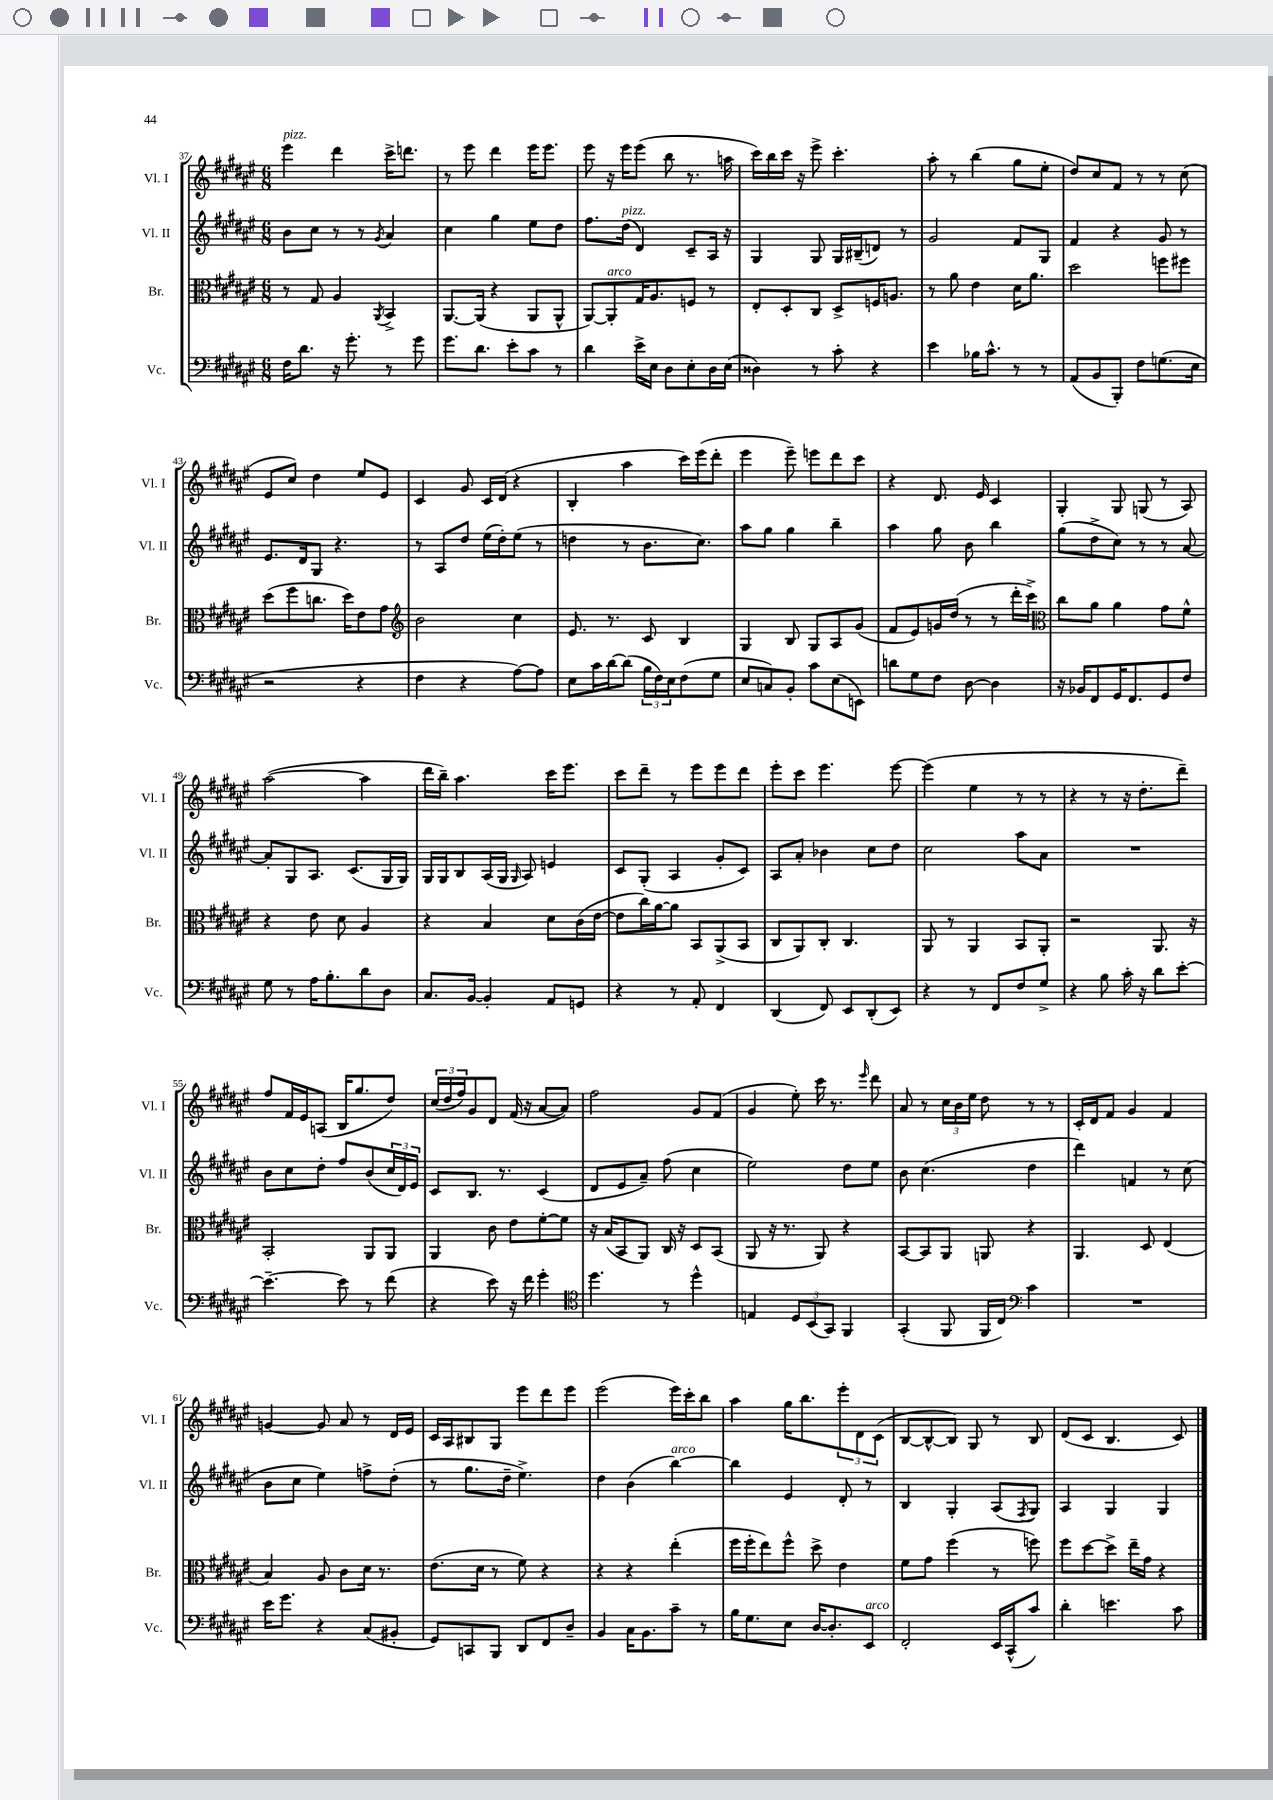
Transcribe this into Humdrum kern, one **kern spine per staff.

**kern	**kern	**kern	**kern
*part4	*part3	*part2	*part1
*staff4	*staff3	*staff2	*staff1
*I"Vc.	*I"Br.	*I"Vl. II	*I"Vl. I
*I'Vc.	*I'Br.	*I'Vl. II	*I'Vl. I
*clefF4	*clefC3	*clefG2	*clefG2
*k[f#c#g#d#a#e#]	*k[f#c#g#d#a#e#]	*k[f#c#g#d#a#e#]	*k[f#c#g#d#a#e#]
*M6/8	*M6/8	*M6/8	*M6/8
=37	=37	=37	=37
!	!	!	!LO:TX:a:i:t=pizz.
16F#\KL	8r	8b\L	4eee#\
8.d#\J	.	.	.
.	8G#/	8cc#\J	.
16r	4A#/	8r	4ddd#\
8.g#'\	.	.	.
.	.	8r	.
.	8qAA#/	8qg#/	.
8r	4BB^/	4a#/	16ccc#^\KL
.	.	.	8.dddn\J
8g#\	.	.	.
=38	=38	=38	=38
8.g#\L	[8.AA#/L	4cc#\	8r
.	.	.	8eee#\
8.d#\J	(16AA#/Jk]	.	.
.	4r	4gg#\	4ddd#\
8e#'\L	.	.	.
8c#\J	8AA#/L	8ee#\L	16eee#\KL
.	.	.	8.eee#\J
8r	8AA#^^/J	8dd#\J	.
=39	=39	=39	=39
4d#\	[8AA#/L)	8.ff#\L	8eee#\
!	!LO:TX:a:i:t=arco	!	!
.	8AA#'/]	.	16r
!	!	!LO:TX:a:i:t=pizz.	!
.	.	(16dd#\Jk	16eee#\KL
16e#^\LL	16G#/K	4d#/)	(8eee#\J
16E#\JJ	8.A#/	.	.
8D#\L	.	.	8bb\
8E#'\	8Fn/J	8c#~/L	8.r
16D#\L	8r	16A#/Jk	.
(16E#\JJ	.	16r	16aan\
=40	=40	=40	=40
4D##X\)	8E#'/L	4G#/	16ccc#\LL)
.	.	.	16bb\
.	8D#'/	.	16ccc#\JJ
.	.	.	16r
8r	8C#/J	8G#/	8eee#^\
8c#'\	8D#^/L	16G#/LL	4.ccc#'\
.	.	(16B#X~/J	.
4r	16Fn/K	8dn/J)	.
.	8.An/J	.	.
.	.	8r	.
=41	=41	=41	=41
4e#\	8r	2g#/	8aa#'\
.	8a#\	.	8r
16B-X\KL	4e#\	.	(4bb\
8.c#^^\J	.	.	.
8r	16d#\KL	8f#/L	8gg#\L
.	8.a#\J	.	.
8r	.	8G#/J	8ee#'\J
=42	=42	=42	=42
(8AA#/L	2dd#\	4f#/	8dd#/L)
8BB/	.	.	8cc#/
8BBB'/J)	.	4r	8f#/J
8F#\L	.	.	8r
(8.Gn\	8ffn\L	8g#/	8r
.	8ff#X\J	8r	(8cc#\
16E#\Jk	.	.	.
!!LO:LB:g=z
=43	=43	=43	=43
2r	(8dd#\L	8.e#/L	8e#/L
.	8ff#\	.	8cc#/J)
.	.	16d#/k	.
.	8.ccn\J	8G#/J	4dd#\
.	.	4.r	.
.	16dd#\KL)	.	.
4r	8e#\	.	8ee#/L
.	8g#\J	.	8e#/J
=44	=44	=44	=44
*	*clefG2	*	*
4F#\	2b\	8r	4c#/
.	.	8A#/L	.
4r	.	8dd#/J	8g#/
.	.	(16ee#\LL	16c#/LL
.	.	16dd#'\J)	(16d#/JJ
[8A#\L)	4cc#\	(8ee#\J	4r
8A#\J]	.	8r	.
=45	=45	=45	=45
8E#\L	8.e#/	4ddn\	4B'/
16c#\L	.	.	.
[16d#\J	8.r	.	.
(8d#\J]	.	8r	4aa#\
24B\LL	8c#/	8.b\L	.
24F#\)	.	.	.
24E#\J	.	.	.
(8F#\	4B/	.	16ccc#\LL)
.	.	8.cc#\J)	(16eee#\J
8G#\J	.	.	8ddd#'\J
=46	=46	=46	=46
8E#/L	4G#/	8aa#\L	4eee#\
8Cn/)	.	8gg#\J	.
8BB'/J	8B/	4gg#\	8eee#~\)
8c#\L	8G#/L	.	8eeen\L
(8E#\	8A#/	4bb~\	8ddd#\
8EEn\J)	(8g#/J	.	8ccc#\J
=47	=47	=47	=47
8dn\L	8f#/L	4aa#\	4r
8G#\	8e#/)	.	.
8F#\J	16gn/L	8gg#\	8.d#/
.	(16dd#/JJ	.	.
[8D#\	8r	8b\	.
.	.	.	16e#/
4D#\]	8r	4bb\	4c#/
.	16ddd#'\LL	.	.
.	16ccc#^\JJ)	.	.
=48	=48	=48	=48
*	*clefC3	*	*
16r	8cc#\L	(8gg#\L	4G#'/
16BB-X/KL	.	.	.
8FF#/	8a#\J	8dd#^\	.
16GG#/K	4a#\	8cc#\J)	8G#/
8.FF#/	.	.	.
.	.	8r	(8Gn/
8GG#/	8g#\L	8r	8r
8F#/J	8f#^^\J	[8a#/	8A#/)
!!LO:LB:g=z
=49	=49	=49	=49
8G#\	4r	8a#'/L]	([2aa#\
8r	.	8G#/	.
16A#\KL	8e#\	8.A#/J	.
8.B'\	.	.	.
.	8d#\	.	.
.	.	(8.c#/L	.
8d#\	4A#/	.	4aa#\]
8D#\J	.	16G#/L	.
.	.	16G#/JJ)	.
=50	=50	=50	=50
8.C#/L	4r	16G#/LL	16ddd#\LL
.	.	16G#/J	16bb~\JJ)
.	.	8B/	4.aa#\
[16BB/Jk	.	.	.
4BB'/]	4B/	(16A#/L	.
.	.	16G#/JJ	.
.	.	16qqG#/	.
.	.	8A#/)	.
8AA#/L	8d#\L	4en/	16ccc#\KL
.	.	.	8.eee#\J
8GGn/J	(16c#\L	.	.
.	[16e#\JJ	.	.
=51	=51	=51	=51
4r	8e#\L]	8c#/L	8ccc#\L
.	16cc#\L)	(8G#'/J	8ddd#~\J
.	[16a#\J	.	.
8r	8a#\J]	4A#/	8r
8AA#'/	8BB/L	.	8eee#\L
4FF#/	(8AA#^/	8g#'/L	8eee#\
.	8BB/J	8c#/J)	8ddd#\J
=52	=52	=52	=52
(4DD#/	8C#/L	8A#/L	8eee#'\L
.	8AA#/)	8a#'/J	8ccc#\J
8FF#/)	8C#'/J	4b-X\	4.eee#\
8EE#/L	4.C#/	.	.
(8DD#'/	.	8cc#\L	.
8EE#/J)	.	8dd#\J	[8eee#\
=53	=53	=53	=53
4r	8AA#/	2cc#\	(4eee#\]
.	8r	.	.
8r	4AA#/	.	4ee#\
8FF#/L	.	.	.
8F#/	8BB/L	8aa#\L	8r
8G#^/J	8AA#'/J	8a#\J	8r
=54	=54	=54	=54
4r	2r	2.r	4r
8B\	.	.	8r
16c#'\	.	.	16r
16r	.	.	8.dd#'\L
8d#\L	8.AA#/	.	.
[8e#'\J	.	.	8ddd#~\J)
.	16r	.	.
!!LO:LB:g=z
=55	=55	=55	=55
4.e#~\_	2BB'/	8b\L	8ff#/L
.	.	8cc#\	16f#/L
.	.	.	16e#/J
.	.	8dd#'\J	(8An/J
8e#\]	.	8ff#/L	16B/KL
.	.	.	8.gg#/
8r	8AA#/L	(8b/	.
(8f#\	8AA#/J	24cc#/L	8dd#/J)
.	.	24d#/)	.
.	.	24e#/JJ	.
=56	=56	=56	=56
4r	4AA#/	8c#/L	(24cc#/LL
.	.	.	24dd#/
.	.	.	24ff#/J)
.	.	8.B/J	8g#/
8e#\)	8c#\	.	8d#/J
.	.	8.r	.
16r	8e#\L	.	(16f#/
16f#\	.	.	16r
4g#'\	[8f#'\	(4c#/	[8a#/L
.	8f#\J]	.	8a#/J])
=57	=57	=57	=57
*clefC4	*	*	*
4.dd#\	16r	8d#/L	2ff#\
.	(16B/KL	.	.
.	8BB/	8e#/	.
.	8AA#/J)	8a#~/J)	.
8r	16C#/	(8ff#\	.
.	16r	.	.
4dd#^^\	8D#/L	4cc#\	8g#/L
.	(8BB/J	.	(8f#/J
=58	=58	=58	=58
4En/	8AA#/	2ee#\)	4g#/
.	16r	.	.
.	8.r	.	.
12D#/L	.	.	8ee#'\)
(12BB/	.	.	.
.	8AA#/)	.	16ccc#\
12GG#/J)	.	.	.
.	.	.	8.r
4FF#/	4r	8dd#\L	.
.	.	.	16qqeee#/
.	.	8ee#\J	8ddd#\
=59	=59	=59	=59
(4GG#'/	[8BB/L	8b\	8a#/
.	8BB/]	(4.cc#\	8r
8FF#/	8AA#/J	.	24cc#\LL
.	.	.	24b\
.	.	.	24ee#\JJ
16FF#/LL	8AAn/	.	8dd#\
16C#/JJ)	.	.	.
*clefF4	*	*	*
4c#\	4r	4dd#\	8r
.	.	.	8r
=60	=60	=60	=60
2.r	4.AA#/	4ddd#\)	16c#'/LL
.	.	.	16d#/J
.	.	.	8f#/J
.	.	4fn/	4g#/
.	8D#/	.	.
.	(4E#/	8r	4f#/
.	.	(8cc#\	.
!!LO:LB:g=z
=61	=61	=61	=61
16e#\KL	4B/)	8b\L	[4gn/
8.g#\J	.	.	.
.	.	8cc#\J	.
4r	8A#/	4ee#\)	8g/]
.	8c#\L	.	8a#/
(8C#/L	16d#\Jk	8ffn^\L	8r
.	8.r	.	.
8BB#X'/J	.	(8dd#'\J	16d#/LL
.	.	.	16e#/JJ
=62	=62	=62	=62
8GG#/L)	(8.e#\L	8r	16c#/LL
.	.	.	16A#/J
8CCn/	.	8.gg#\L	8B#X/
.	16d#\Jk	.	.
8BBB/J	8r	.	8G#/J
.	.	16dd#~\Jk	.
8DD#/L	8f#\)	4.ee#^\)	8eee#\L
8FF#/	4r	.	8ddd#\
8D#~/J	.	.	8eee#\J
=63	=63	=63	=63
4BB/	4r	4dd#\	(2eee#\
16C#\KL	4r	(4b\	.
8.BB\	.	.	.
!	!	!LO:TX:a:i:t=arco	!
8c#~\J	(4ee#'\	[4bb\)	16eee#\LL)
.	.	.	16ccc#'\J
8r	.	.	8bb\J
=64	=64	=64	=64
16B\KL	16ff#\LL	4bb\]	4aa#\
8.G#\	16ff#'\J	.	.
.	8ee#\)	.	.
8E#\J	8ff#^^\J	4e#/	16gg#\KL
.	.	.	8.bb\
[16D#/KL	8dd#^\	.	.
8.D#'/]	.	.	.
.	4e#\	8d#'/	12eee#'\
.	.	.	12d#\
!LO:TX:a:i:t=arco	!	!	!
8EE#/J	.	8r	.
.	.	.	(12c#\J
=65	=65	=65	=65
2FF#'/	8f#\L	4B/	[8B/L
.	8g#\J	.	8B^^/_
.	(4ff#\	4G#'/	8B/J])
.	.	.	8G#/
16EE#/LL	8r	(8A#/L	8r
(16CC#^^/J	.	.	.
.	.	8qF#/	.
8c#/J)	8ffn\)	8G#/J)	8B/
=66	=66	=66	=66
4d#'\	8ff#\L	4A#/	(8d#/L
.	[8dd#\	.	8c#/J
4.en\	8dd#^\J]	4G#/	4.B/
.	16ee#~\LL	.	.
.	16g#\JJ	.	.
.	4r	4G#/	.
8c#\	.	.	8c#/)
==	==	==	==
*-	*-	*-	*-
